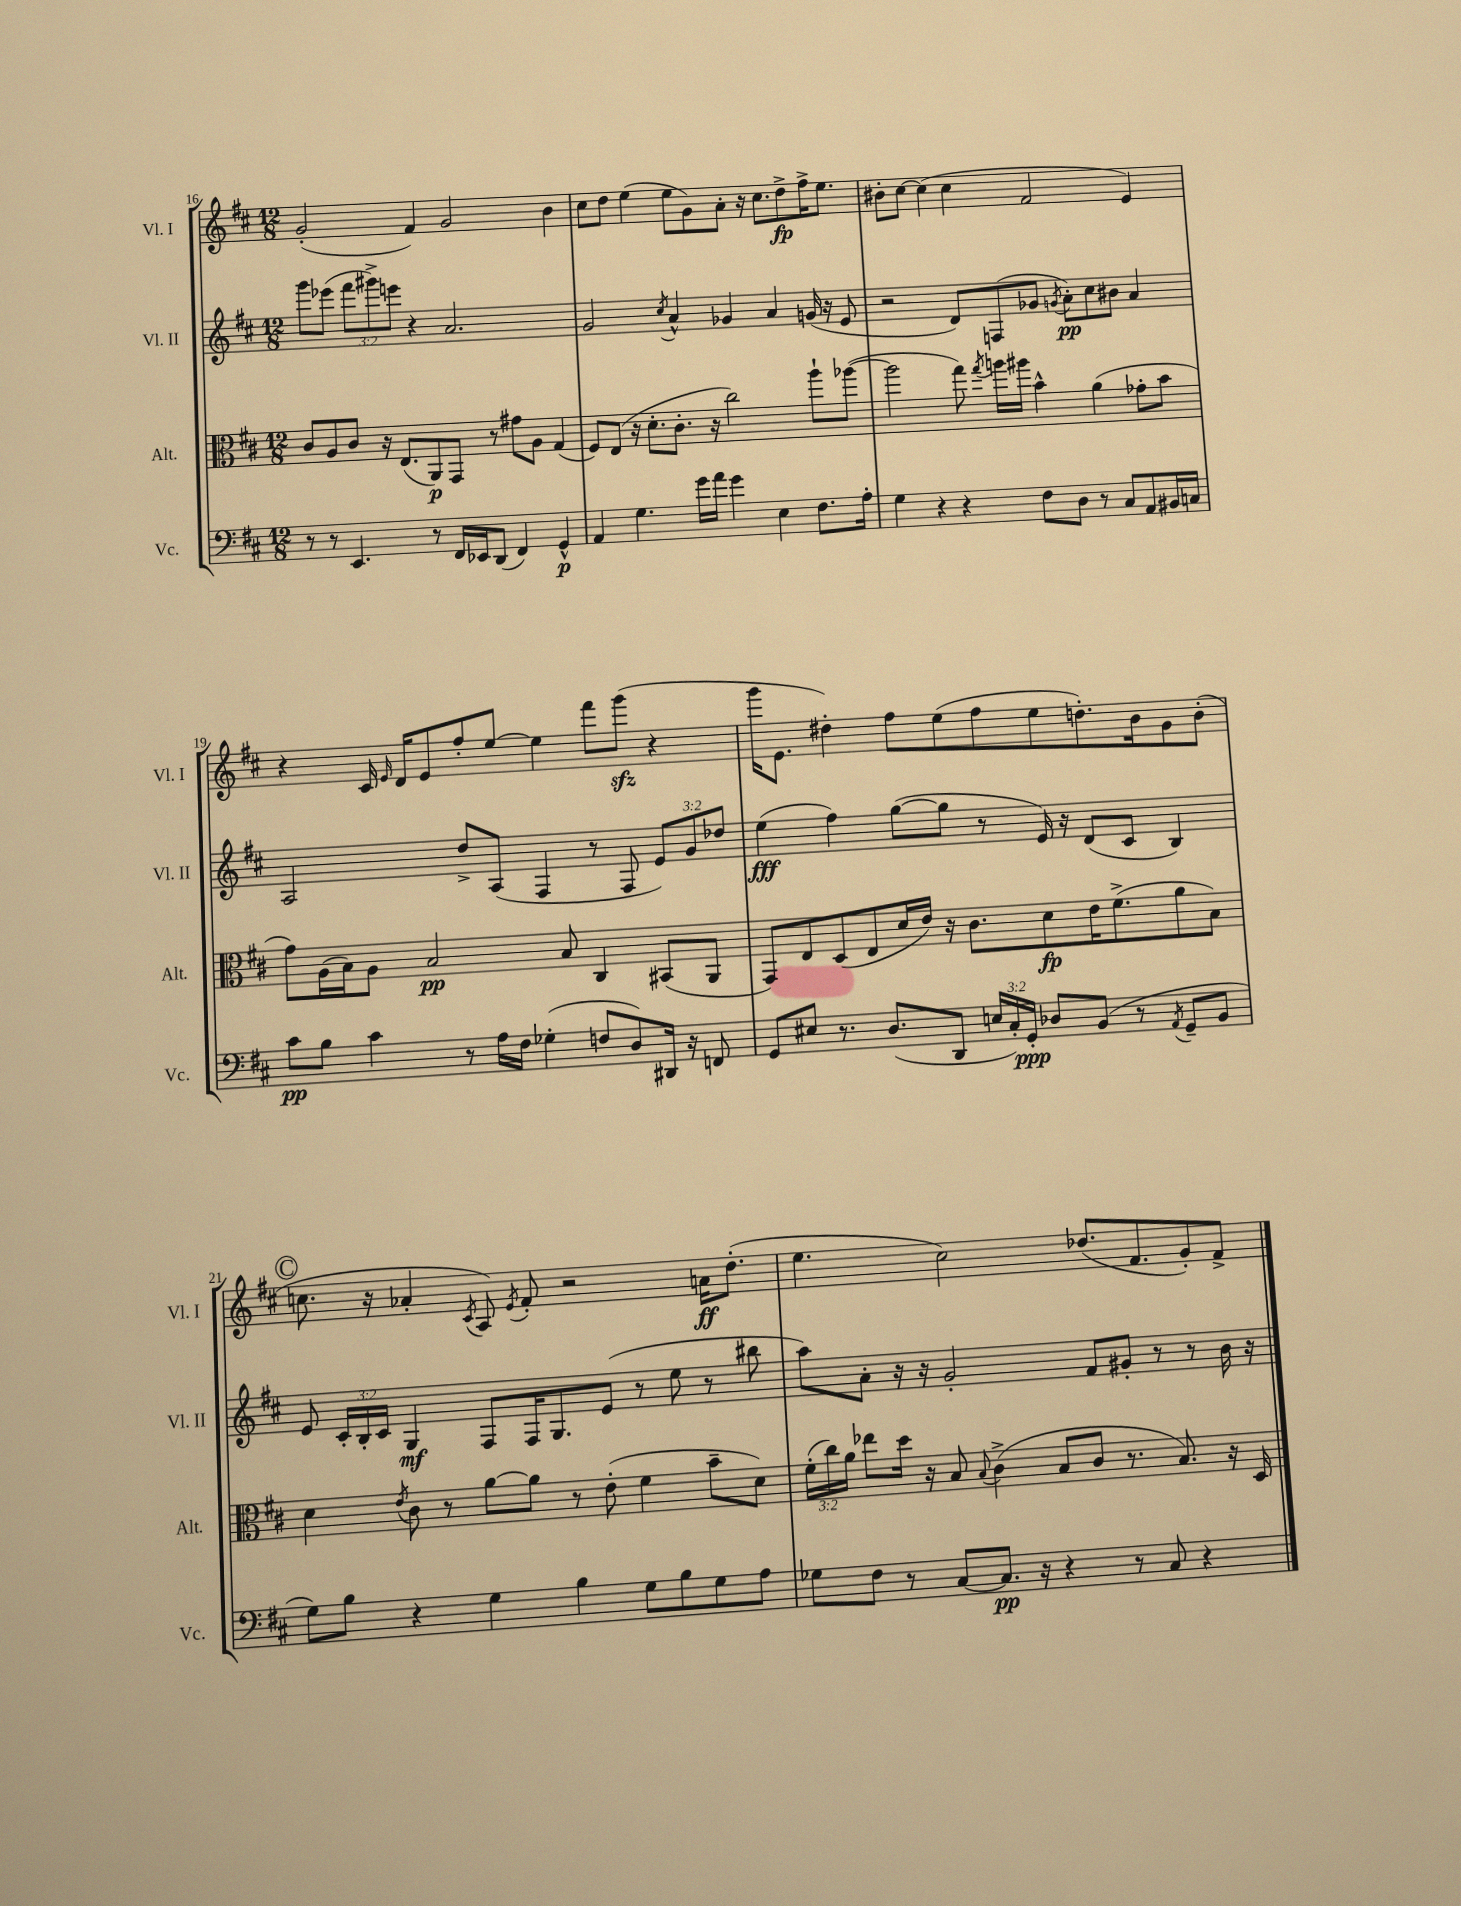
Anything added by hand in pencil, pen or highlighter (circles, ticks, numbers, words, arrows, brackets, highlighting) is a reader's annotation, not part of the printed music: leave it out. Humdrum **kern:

**kern	**dynam	**kern	**dynam	**kern	**dynam	**kern	**dynam
*part4	*part4	*part3	*part3	*part2	*part2	*part1	*part1
*staff4	*staff4	*staff3	*staff3	*staff2	*staff2	*staff1	*staff1
*I"Vc.	*	*I"Alt.	*	*I"Vl. II	*	*I"Vl. I	*
*I'Vc.	*	*I'Alt.	*	*I'Vl. II	*	*I'Vl. I	*
*clefF4	*	*clefC3	*	*clefG2	*	*clefG2	*
*k[f#c#]	*	*k[f#c#]	*	*k[f#c#]	*	*k[f#c#]	*
*M12/8	*	*M12/8	*	*M12/8	*	*M12/8	*
=16	=16	=16	=16	=16	=16	=16	=16
8r	.	8c#/L	.	8ggg\L	.	(2g'/	.
8r	.	8A/	.	(8eee-X\J	.	.	.
4.EE/	.	8c#/J	.	12fff#\L	.	.	.
.	.	.	.	12ggg#X^\)	.	.	.
.	.	16r	.	.	.	.	.
.	.	.	.	12eeen\J	.	.	.
.	.	(8.E/L	.	.	.	.	.
.	.	.	.	4r	.	4f#/)	.
8r	.	8AA/)	p	.	.	.	.
16FF#/LL	.	8GG/J	.	2.a/	.	2g/	.
16EE-X/J	.	.	.	.	.	.	.
(8DD/J	.	8r	.	.	.	.	.
4FF#/)	.	8g#X\L	.	.	.	.	.
.	.	8A\J	.	.	.	.	.
4GG^^/	p	(4G/	.	.	.	4b\	.
=17	=17	=17	=17	=17	=17	=17	=17
4AA/	.	8F#/L)	.	2g/	.	8cc#\L	.
.	.	(8E/J	.	.	.	8dd\J	.
4.G\	.	16r	.	.	.	(4ee\	.
.	.	8.d'\L	.	.	.	.	.
.	.	.	.	8qcc#/	.	.	.
.	.	8.c#'\J	.	4a^^/	.	8ee\L	.
16g\LL	.	.	.	.	.	8g\)	.
16a\JJ	.	16r	.	.	.	.	.
4g\	.	2cc#\)	.	4g-X/	.	8a'\J	.
.	.	.	.	.	.	16r	.
.	.	.	.	.	.	8.cc#\L	.
4E\	.	.	.	4a/	.	.	.
.	.	.	.	.	.	8dd^\	fp
8.F#\L	.	8aa`\L	.	(16gn/	.	16ff#^\K	.
.	.	.	.	16r	.	8.ee\J	.
.	.	([8aa-X\J	.	8e/	.	.	.
16A'\Jk	.	.	.	.	.	.	.
=18	=18	=18	=18	=18	=18	=18	=18
4G\	.	2aa-\]	.	2r	.	8b#X'\L	.
.	.	.	.	.	.	[8cc#\J	.
4r	.	.	.	.	.	(4cc#\]	.
4r	.	8gg\)	.	8d/L)	.	4cc#\	.
.	.	8qgg/	.	.	.	.	.
.	.	16aan\LL	.	(8Fn/	.	.	.
.	.	16aa#X\JJ	.	.	.	.	.
8F#\L	.	4b^^\	.	8g-X/J	.	2f#/	.
.	.	.	.	8qgn/	.	.	.
8D\J	.	.	.	8a'\L)	pp	.	.
8r	.	(4a\	.	8cc#\	.	.	.
8C#/L	.	.	.	8b#X\J	.	.	.
8AA/	.	8g-X'\L	.	4a/	.	4e/)	.
16BB#X/L	.	8b\J	.	.	.	.	.
16Cn/JJ	.	.	.	.	.	.	.
!!LO:LB:g=z
=19	=19	=19	=19	=19	=19	=19	=19
8c#\L	pp	8g\L)	.	2A/	.	4r	.
8B\J	.	(16A\L	.	.	.	.	.
.	.	16B\J)	.	.	.	.	.
4c#\	.	8A\J	.	.	.	16c#/	.
.	.	.	.	.	.	16qqe/	.
.	.	.	.	.	.	16d/KL	.
.	.	2B/	pp	.	.	8e/	.
8r	.	.	.	8dd^/L	.	8ff#'/	.
16A\LL	.	.	.	(8A/J	.	[8ee/J	.
16F#\JJ	.	.	.	.	.	.	.
(4G-X'\	.	.	.	4F#/	.	4ee\]	.
.	.	8B/	.	.	.	.	.
8Fn/L	.	4C#/	.	8r	.	8fff#\L	.
8D/)	.	.	.	8F#/	.	(8gggzz\J	.
16DD#X/Jk	.	(8BB#X/L	.	12e/L)	.	4r	.
16r	.	.	.	.	.	.	.
.	.	.	.	12g/	.	.	.
8FFn/	.	8AA/J	.	.	.	.	.
.	.	.	.	12dd-X/J	.	.	.
=20	=20	=20	=20	=20	=20	=20	=20
8GG/L	.	8GG/L)	.	(4ee\	fff	16ggg\KL	.
.	.	.	.	.	.	8.e\J	.
8E#X/J	.	8E/	.	.	.	.	.
8.r	.	(8D/	.	4ff#\)	.	4dd#X'\)	.
.	.	8E/	.	.	.	.	.
(8.D/L	.	.	.	.	.	.	.
.	.	16d/L	.	([8gg\L	.	8ff#\L	.
.	.	16e/JJ)	.	.	.	.	.
8DD/J	.	16r	.	8gg\J]	.	(8ee\	.
.	.	8.c#\L	.	.	.	.	.
24En/LL	.	.	.	8r	.	8ff#\	.
24C#'/)	.	.	.	.	.	.	.
24GG'/JJ	ppp	.	.	.	.	.	.
8D-X/L	.	8d\	fp	16e/)	.	8ee\	.
.	.	.	.	16r	.	.	.
(8BB/J	.	16e\K	.	(8d/L	.	8.ddn'\)	.
.	.	(8.f#^\	.	.	.	.	.
8r	.	.	.	8c#/J	.	.	.
.	.	.	.	.	.	16b\k	.
8qAA/	.	.	.	.	.	.	.
8GG~/L	.	8a\	.	4B/)	.	8g\	.
8BB/J	.	8B\J)	.	.	.	(8b'\J	.
!!LO:LB:g=z
!!LO:REH:place=s1:t=C
=21	=21	=21	=21	=21	=21	=21	=21
8G\L)	.	4d\	.	8e/	.	8.ccn\	.
8B\J	.	.	.	24c#'/LL	.	.	.
.	.	.	.	24B'/	.	.	.
.	.	.	.	.	.	16r	.
.	.	.	.	24c#/JJ	.	.	.
.	.	8qe/	.	.	.	.	.
4r	.	8c#\	.	4G/	mf	4a-X'/	.
.	.	8r	.	.	.	.	.
.	.	.	.	.	.	8qc#/	.
4G\	.	[8a\L	.	8F#/L	.	8A/)	.
.	.	.	.	.	.	8qe/	.
.	.	8a\J]	.	16F#/K	.	8f#'/	.
.	.	.	.	8.G/	.	.	.
4B\	.	8r	.	.	.	2r	.
.	.	(8e'\	.	(8e/J	.	.	.
8G\L	.	4f#\	.	8r	.	.	.
8B\	.	.	.	8ee\	.	.	.
8G\	.	8b~\L	.	8r	.	16an\KL	ff
.	.	.	.	.	.	(8.dd'\J	.
8A\J	.	8d\J)	.	8bb#X\	.	.	.
=22	=22	=22	=22	=22	=22	=22	=22
8G-X\L	.	(24f#'\LL	.	8aa\L)	.	4.ee\	.
.	.	24cc#\)	.	.	.	.	.
.	.	24a\JJ	.	.	.	.	.
8F#\J	.	8ee-X\L	.	8a'\J	.	.	.
8r	.	16dd\Jk	.	16r	.	.	.
.	.	16r	.	16r	.	.	.
[8C#/L	.	8B/	.	2g'/	.	2cc#\)	.
.	.	8qqB/	.	.	.	.	.
8.C#/J]	pp	(4c#^\	.	.	.	.	.
16r	.	.	.	.	.	.	.
4r	.	8B/L	.	.	.	.	.
.	.	8c#/J	.	8f#/L	.	(8.dd-X/L	.
8r	.	8.r	.	8g#X'/J	.	.	.
.	.	.	.	.	.	8.f#/	.
8C#/	.	.	.	8r	.	.	.
.	.	8.B/)	.	.	.	.	.
4r	.	.	.	8r	.	8g'/)	.
.	.	16r	.	16b\	.	8f#^/J	.
.	.	16D/	.	16r	.	.	.
==	==	==	==	==	==	==	==
*-	*-	*-	*-	*-	*-	*-	*-
